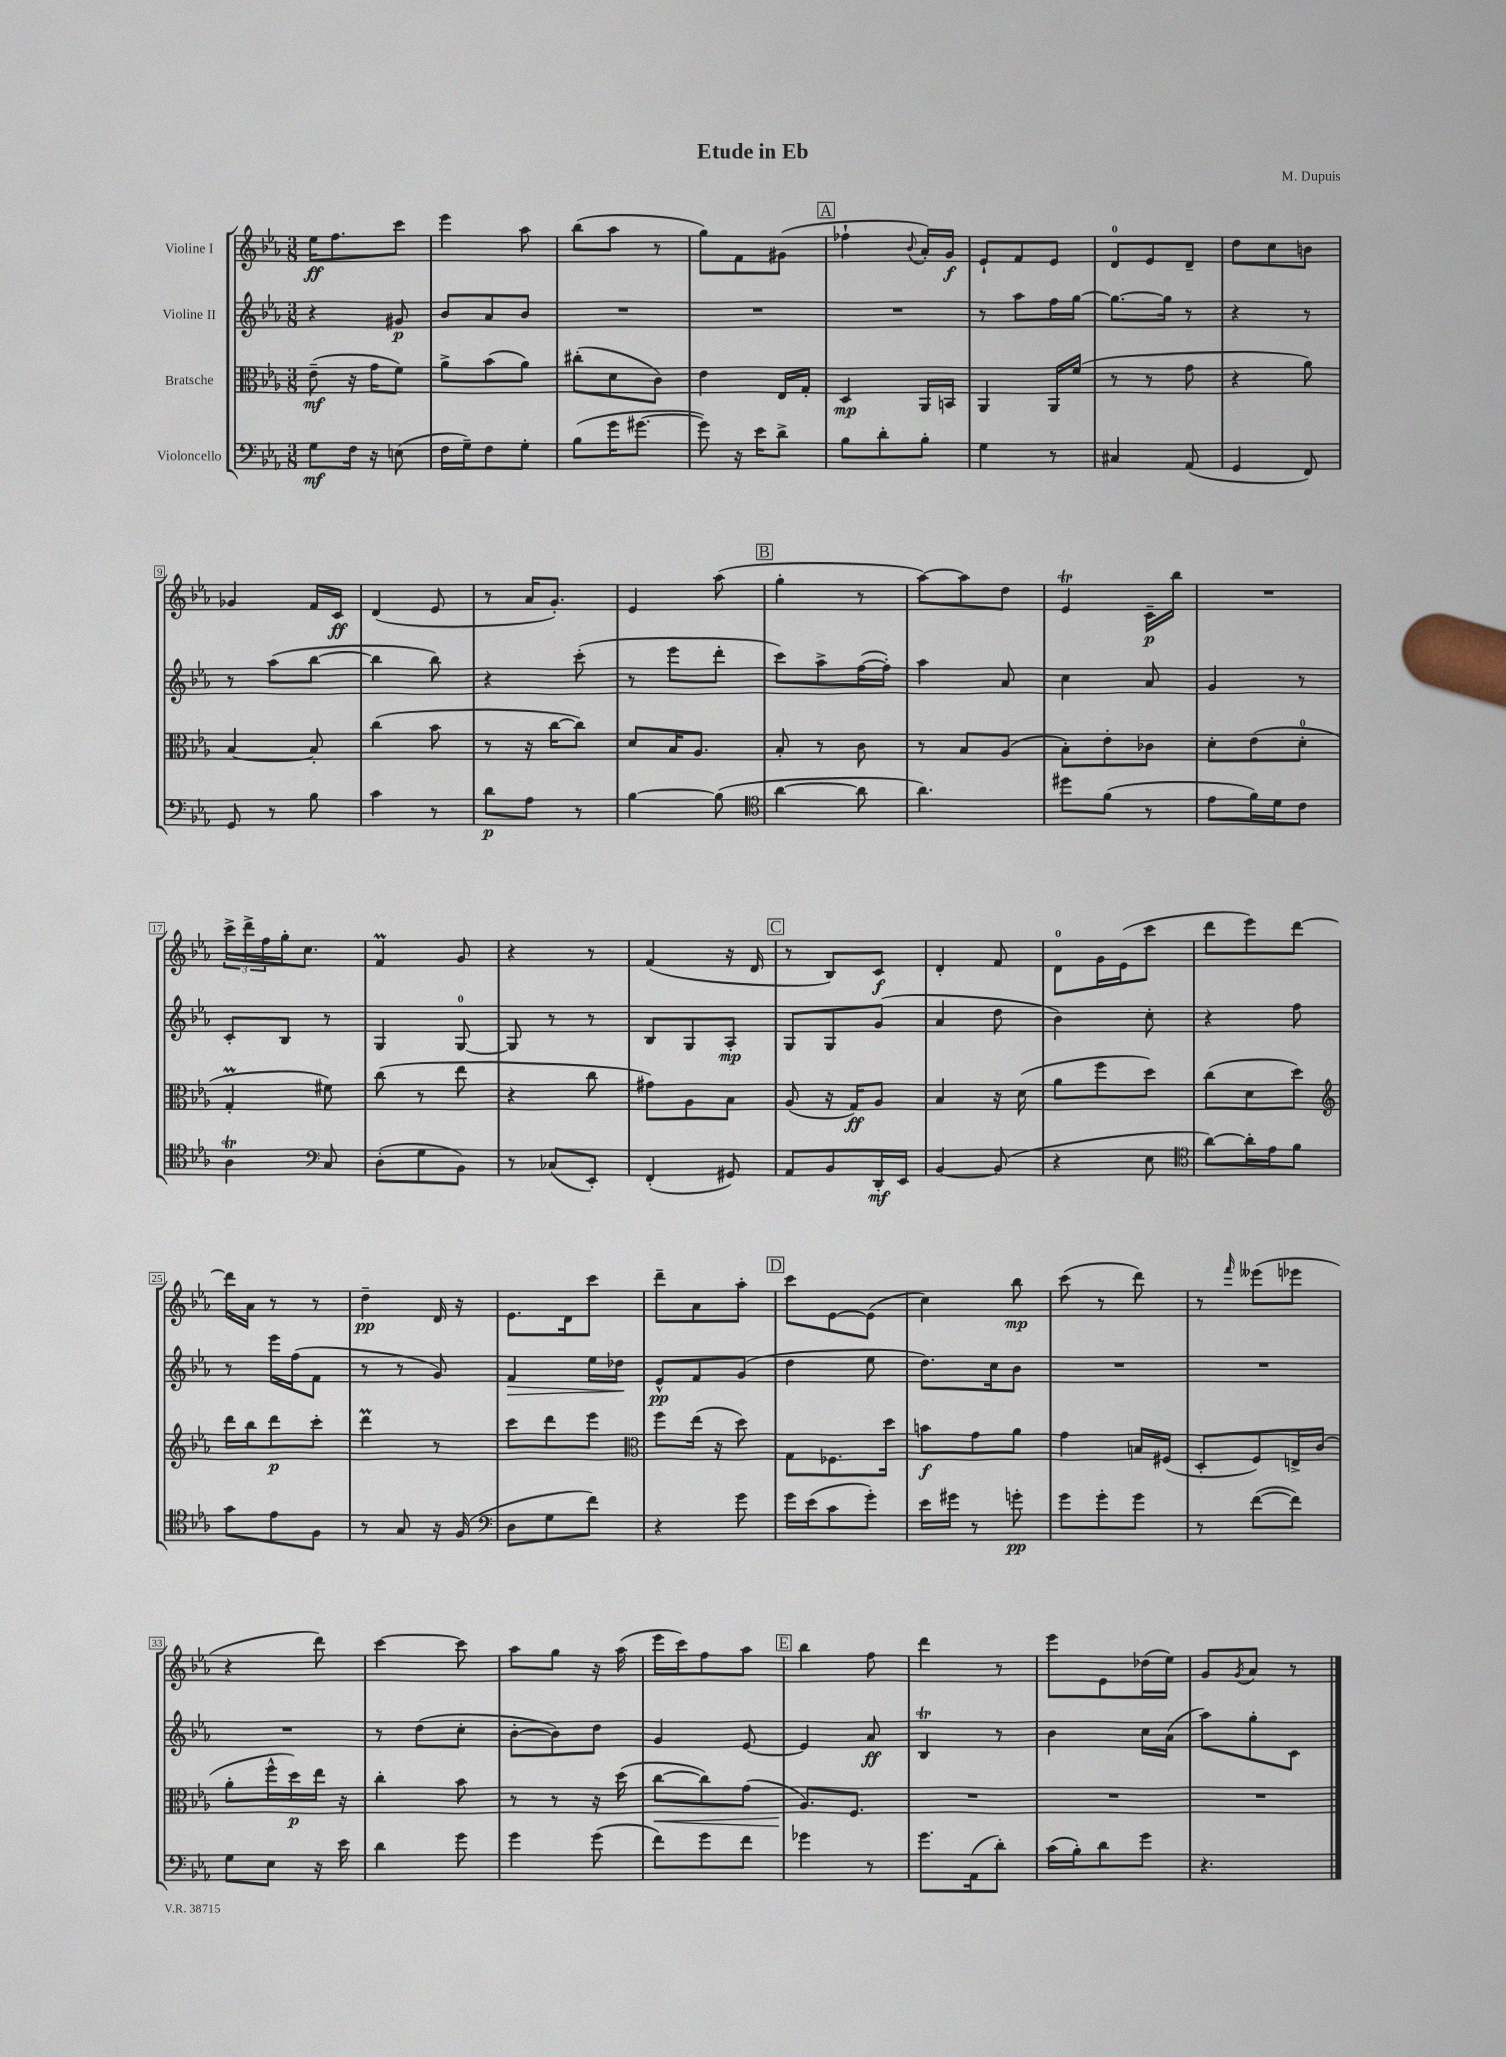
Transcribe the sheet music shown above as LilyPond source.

\header { title = "Etude in Eb" composer = "M. Dupuis" }
<<
\new StaffGroup <<
\new Staff = "s0" \with { instrumentName = "Violine I" } {
    \clef treble \key ees \major \numericTimeSignature \time 3/8
    ees''16\ff f''8. c'''8 |
    ees'''4 aes''8 |
    bes''8( aes''8 r8 |
    g''8) f'8 gis'8( |
    \mark \markup { \box "A" } fes''4-! \appoggiatura { bes'8 } aes'16-.) g'16\f |
    ees'8-! f'8 ees'8 |
    d'8-0 ees'8 d'8-- |
    d''8 c''8 b'8 |
    ges'4 f'16 c'16\ff |
    d'4( ees'8 |
    r8 aes'16 g'8.-.) |
    ees'4 aes''8( |
    \mark \markup { \box "B" } g''4-. r8 |
    aes''8~) aes''8 d''8 |
    ees'4\trill c'16--\p bes''16 |
    R4. |
    \tuplet 3/2 { c'''16-> d'''16-> f''16 } g''16-. c''8. |
    f'4\prall g'8 |
    r4 r8 |
    f'4( r16 d'16 |
    \mark \markup { \box "C" } r8 bes8) c'8\f |
    d'4-. f'8 |
    d'8-0 g'16 ees'16( c'''8 |
    d'''8 ees'''8) d'''8~ |
    d'''16 aes'16 r8 r8 |
    d''4--\pp d'16 r16 |
    ees'8. d'16 c'''8 |
    d'''8-- aes'8 aes''8-. |
    \mark \markup { \box "D" } c'''8 ees'8~ ees'8( |
    c''4) bes''8\mp |
    c'''8( r8 d'''8) |
    r8 \grace { f'''16 } eeses'''8( ees'''8 |
    r4 d'''8) |
    c'''4~ c'''8 |
    aes''8 g''8 r16 aes''16( |
    ees'''16 c'''16) f''8 aes''8 |
    \mark \markup { \box "E" } bes''4 f''8 |
    d'''4 r8 |
    ees'''8 ees'8 des''16( ees''16) |
    g'8 \acciaccatura { g'8 } aes'8 r8 \bar "|." |
}
\new Staff = "s1" \with { instrumentName = "Violine II" } {
    \clef treble \key ees \major \numericTimeSignature \time 3/8
    r4 gis'8\p |
    bes'8 aes'8 bes'8 |
    R4. |
    R4. |
    \mark \markup { \box "A" } R4. |
    r8 aes''8 f''16 g''16~ |
    g''8.~ g''16 r8 |
    r4 r8 |
    r8 aes''8( bes''8~ |
    bes''4 bes''8) |
    r4 c'''8-.( |
    r8 ees'''8 d'''8-. |
    \mark \markup { \box "B" } c'''8) aes''8-> f''16~( f''16-.) |
    aes''4 aes'8 |
    c''4 aes'8 |
    g'4 r8 |
    c'8-. bes8 r8 |
    g4 g8-0~ |
    g8 r8 r8 |
    bes8 g8 aes8-.\mp |
    \mark \markup { \box "C" } g8 g8 g'8( |
    aes'4 d''8 |
    bes'4) c''8-. |
    r4 f''8 |
    r8 ees'''16 f''16( f'8 |
    r8 r8 g'8) |
    f'4\> ees''16 des''16\! |
    ees'8-^\pp f'8 g'8( |
    \mark \markup { \box "D" } d''4 ees''8 |
    d''8.) c''16 bes'8 |
    R4. |
    R4. |
    R4. |
    r8 d''8( c''8-. |
    bes'8~-. bes'8) d''8 |
    g'4 ees'8~ |
    \mark \markup { \box "E" } ees'4 aes'8\ff |
    bes4\trill r8 |
    bes'4 c''16 aes'16( |
    aes''8) g''8-. c'8 \bar "|." |
}
\new Staff = "s2" \with { instrumentName = "Bratsche" } {
    \clef alto \key ees \major \numericTimeSignature \time 3/8
    ees'8--\mf( r16 g'16 f'8) |
    aes'8-> bes'8( aes'8) |
    cis''8-.( d'8 c'8) |
    ees'4 ees16 g16-. |
    \mark \markup { \box "A" } d4\mp aes,16 b,16 |
    aes,4 aes,16 f'16( |
    r8 r8 g'8 |
    r4 aes'8) |
    bes4~ bes8-. |
    c''4( bes'8 |
    r8 r16 c''16~ c''8) |
    d'8 bes16 aes8. |
    \mark \markup { \box "B" } bes8-. r8 c'8 |
    r8 bes8 aes8( |
    bes8-.) ees'8-. ces'8 |
    d'8-. ees'8( d'8-0-. |
    g4-.\prall fis'8) |
    c''8( r8 ees''8 |
    r4 c''8 |
    gis'8) aes8 bes8 |
    \mark \markup { \box "C" } aes8( r16 g16\ff) aes8 |
    bes4 r16 d'16( |
    aes'8 f''8 d''8) |
    c''8( d'8 d''8) |
    \clef treble d'''16 bes''16 d'''8\p c'''8-. |
    d'''4\prall r8 |
    c'''8 d'''8 ees'''8 |
    \clef alto f''8 ees''16( r16 d''8) |
    \mark \markup { \box "D" } g8 fes8. d''16 |
    b'8\f g'8 aes'8 |
    g'4 b16 fis16( |
    d8-. f8) e16-> c'16( |
    aes'8-. f''16-^ d''16\p) ees''16 r16 |
    c''4-. bes'8 |
    r8 r8 r16 d''16( |
    c''8~\< c''8) g'8( |
    \mark \markup { \box "E" } aes8.\!) f8. |
    R4. |
    R4. |
    R4. \bar "|." |
}
\new Staff = "s3" \with { instrumentName = "Violoncello" } {
    \clef bass \key ees \major \numericTimeSignature \time 3/8
    g8\mf f16 r16 e8( |
    f16 g16--) f8 g8-. |
    bes8( g'16 gis'8.~ |
    gis'8) r16 ees'16 d'8-> |
    \mark \markup { \box "A" } bes8 d'8-. bes8-. |
    g4 r8 |
    cis4 aes,8( |
    g,4 f,8) |
    g,8 r8 bes8 |
    c'4 r8 |
    d'8\p aes8 r8 |
    bes4~ bes8( |
    \mark \markup { \box "B" } \clef tenor aes'4~ aes'8 |
    aes'4.) |
    dis''8 f'8( r8 |
    ees'8 f'16) d'16 c'8 |
    aes4\trill \clef bass c8 |
    d8-.( g8 bes,8) |
    r8 ces8( ees,8-.) |
    f,4-.( gis,8) |
    \mark \markup { \box "C" } aes,8 bes,8 d,16-.\mf ees,16 |
    bes,4~ bes,8( |
    r4 ees8 |
    \clef tenor aes'8~) aes'16-. ees'16 f'8 |
    g'8 ees'8 f8 |
    r8 g8 r16 f16( |
    \clef bass d8 g8 f'8) |
    r4 g'8 |
    \mark \markup { \box "D" } g'16 ees'16( c'8 g'8-.) |
    ees'16 gis'16 r8 g'8-.\pp |
    g'8 g'8-. g'8 |
    r8 f'8~( f'8) |
    g8 ees8 r16 ees'16 |
    d'4 g'8 |
    g'4 g'8( |
    f'8) g'8 f'8 |
    \mark \markup { \box "E" } ges'4 r8 |
    g'8. aes,16( d'8-.) |
    c'16( bes16-.) d'8 g'8 |
    r4. \bar "|." |
}
>>
>>
\layout { \context { \Score \override BarNumber.stencil = #(make-stencil-boxer 0.1 0.3 ly:text-interface::print) } }
